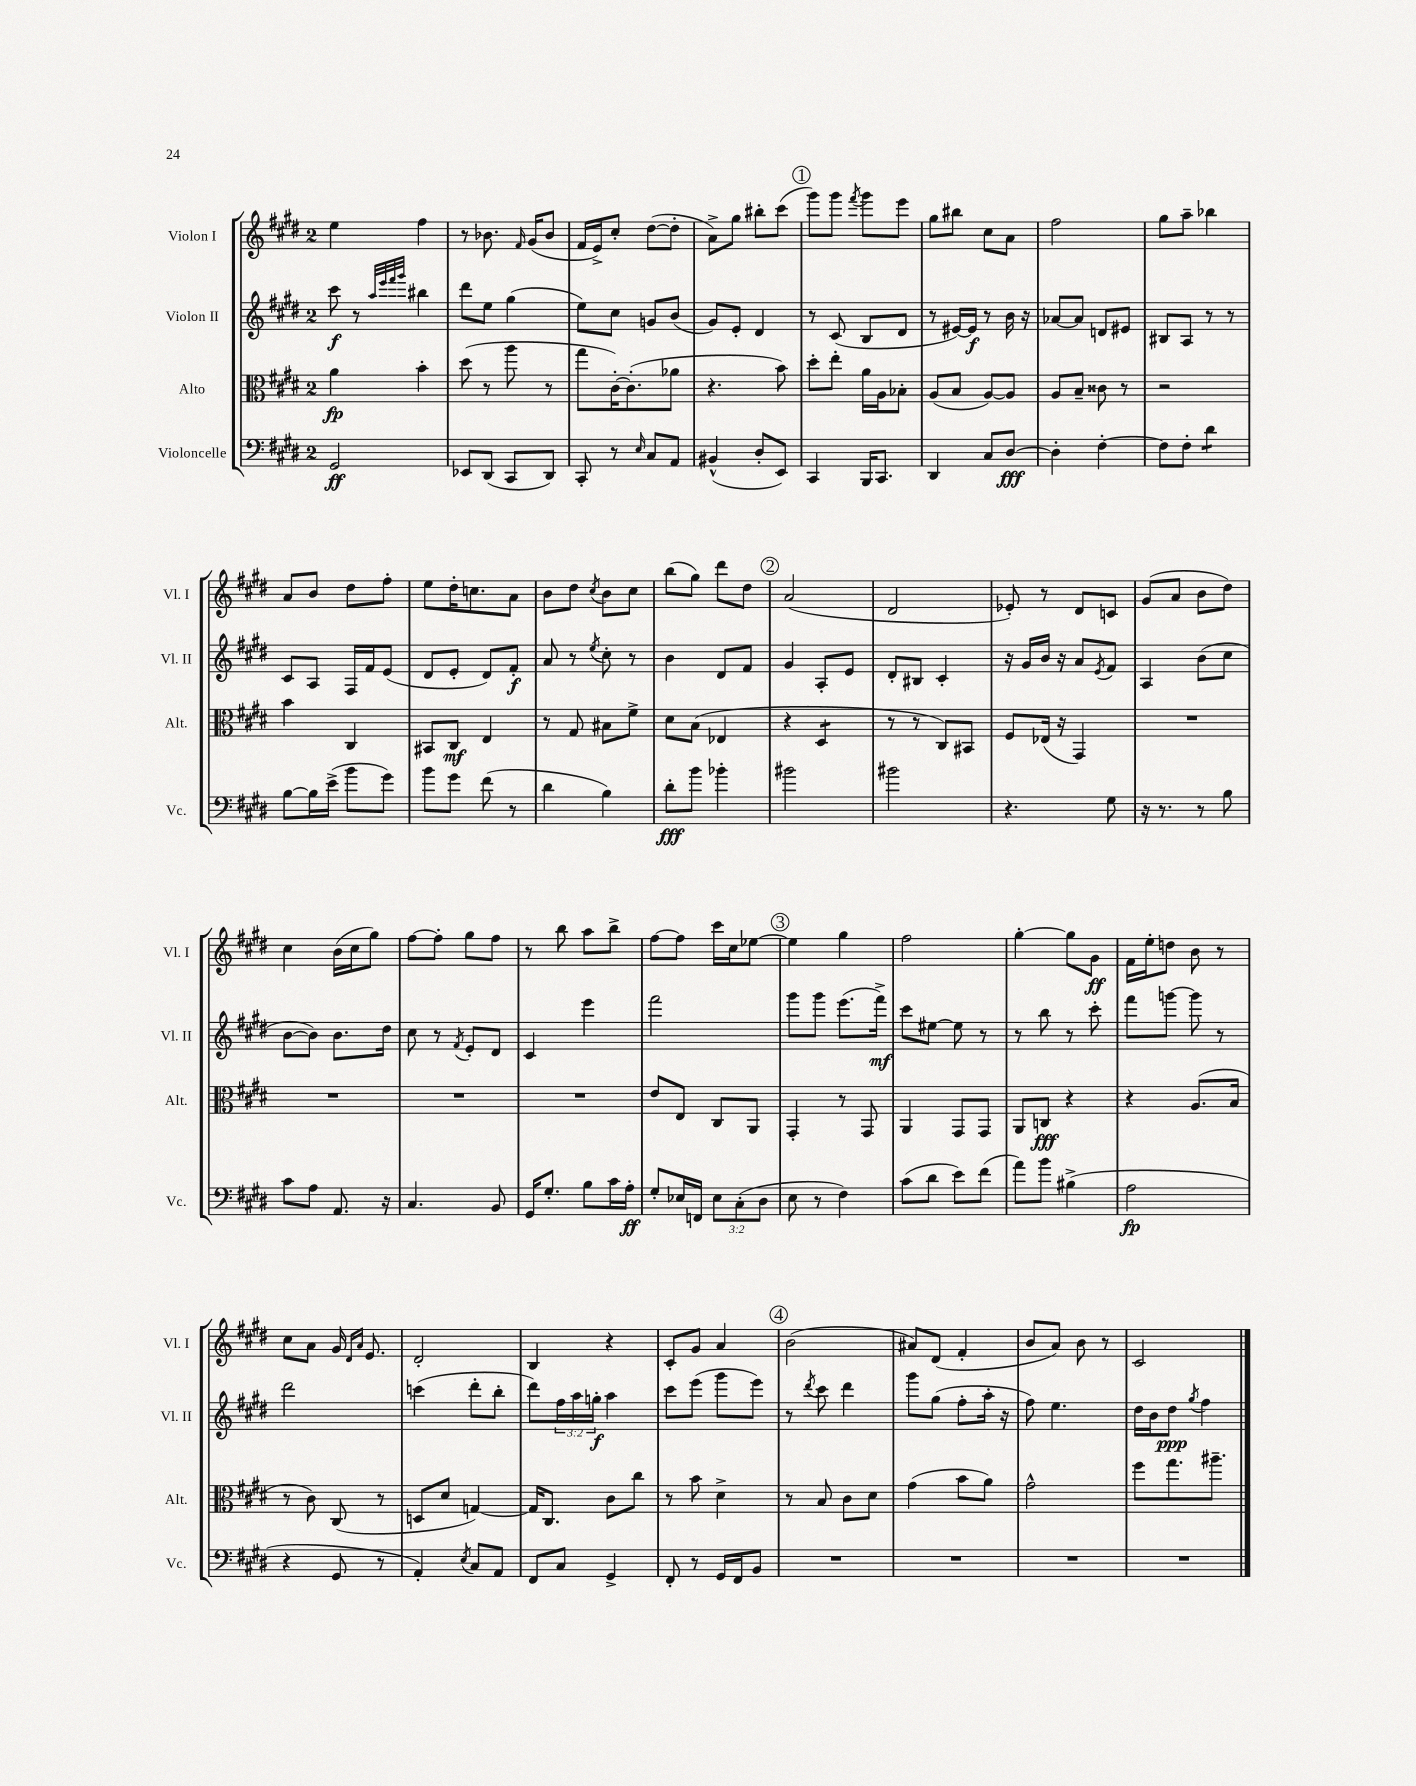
<<
\new StaffGroup <<
\new Staff = "s0" \with { instrumentName = "Violon I" shortInstrumentName = "Vl. I" } {
    \clef treble \key e \major \once \override Staff.TimeSignature.style = #'single-digit \time 2/4
    e''4 fis''4 |
    r8 bes'8. \grace { fis'16 } gis'16( bes'8 |
    fis'16 e'16->) cis''8-. dis''8~( dis''8-. |
    a'8->) gis''8 bis''8-. cis'''8( |
    \mark \markup { \circle "1" } gis'''8) gis'''8 \acciaccatura { fis'''8 } gis'''8 e'''8 |
    gis''8 bis''8 cis''8 a'8 |
    fis''2 |
    gis''8 a''8-- bes''4 |
    a'8 b'8 dis''8 fis''8-. |
    e''8 dis''16-. c''8. a'8 |
    b'8 dis''8 \acciaccatura { cis''8 } b'8 cis''8 |
    b''8( gis''8) dis'''8 dis''8 |
    \mark \markup { \circle "2" } a'2( |
    dis'2 |
    ees'8-.) r8 dis'8 c'8 |
    gis'8( a'8 b'8 dis''8) |
    cis''4 b'16( cis''16 gis''8) |
    fis''8~ fis''8-. gis''8 fis''8 |
    r8 b''8 a''8 b''8-> |
    fis''8~ fis''8 cis'''16 cis''16 ees''8~ |
    \mark \markup { \circle "3" } ees''4 gis''4 |
    fis''2 |
    gis''4~-. gis''8 gis'8\ff |
    fis'16 e''16-. d''8 b'8 r8 |
    cis''8 a'8 gis'16 \grace { dis'16 a'16 } e'8. |
    dis'2-. |
    b4 r4 |
    cis'8-. gis'8 a'4 |
    \mark \markup { \circle "4" } b'2( |
    ais'8) dis'8( fis'4-. |
    b'8 a'8) b'8 r8 |
    cis'2 \bar "|." |
}
\new Staff = "s1" \with { instrumentName = "Violon II" shortInstrumentName = "Vl. II" } {
    \clef treble \key e \major \once \override Staff.TimeSignature.style = #'single-digit \time 2/4 \override Staff.TupletNumber.text = #tuplet-number::calc-fraction-text
    cis'''8\f r8 \grace { a''32 e'''32 fis'''32 gis'''32 } bis''4 |
    dis'''8 e''8 gis''4( |
    e''8) cis''8 g'8 b'8( |
    gis'8) e'8-. dis'4 |
    \mark \markup { \circle "1" } r8 cis'8( b8 dis'8 |
    r8 eis'16~) eis'16\f r8 b'16 r16 |
    aes'8~ aes'8 d'8 eis'8 |
    bis8 a8 r8 r8 |
    cis'8 a8 fis16 fis'16 e'8( |
    dis'8 e'8-. dis'8) fis'8-.\f |
    a'8 r8 \acciaccatura { e''8 } cis''8-. r8 |
    b'4 dis'8 fis'8 |
    \mark \markup { \circle "2" } gis'4 a8-. e'8 |
    dis'8-. bis8 cis'4-. |
    r16 gis'16 b'16 r16 a'8 \acciaccatura { e'8 } fis'8 |
    a4 b'8( cis''8 |
    b'8~ b'8) b'8. dis''16 |
    cis''8 r8 \acciaccatura { fis'8 } e'8-. dis'8 |
    cis'4 e'''4 |
    fis'''2 |
    \mark \markup { \circle "3" } gis'''8 gis'''8 e'''8.( fis'''16->\mf) |
    cis'''8 eis''8~ eis''8 r8 |
    r8 b''8 r8 cis'''8-. |
    fis'''8 g'''8~ g'''8 r8 |
    dis'''2 |
    c'''4( dis'''8-. b''8-. |
    dis'''8) \tuplet 3/2 { fis''16 a''16 g''16-.\f } a''4 |
    cis'''8 e'''8( gis'''8 e'''8) |
    \mark \markup { \circle "4" } r8 \acciaccatura { dis'''8 } cis'''8 dis'''4 |
    gis'''8 gis''8( fis''8-. a''16-. r16 |
    fis''8) e''4. |
    dis''16 b'16 dis''8\ppp \acciaccatura { gis''8 } fis''4 \bar "|." |
}
\new Staff = "s2" \with { instrumentName = "Alto" shortInstrumentName = "Alt." } {
    \clef alto \key e \major \once \override Staff.TimeSignature.style = #'single-digit \time 2/4
    a'4\fp b'4-. |
    dis''8( r8 a''8 r8 |
    gis''8 cis'16~-.) cis'8.-.( aes'8 |
    r4. b'8) |
    \mark \markup { \circle "1" } dis''8-. e''8-. a'16 a16 bes8-. |
    a8( b8 a8~) a8 |
    a8 b8-- cisis'8 r8 |
    r2 |
    b'4 cis4 |
    bis,8 cis8\mf e4 |
    r8 gis8 bis8 fis'8-> |
    dis'8 b8( ees4 |
    \mark \markup { \circle "2" } r4 dis4:8 |
    r8 r8 cis8) bis,8 |
    fis8 ees16( r16 gis,4) |
    R2 |
    R2 |
    R2 |
    R2 |
    e'8 e8 cis8 a,8 |
    \mark \markup { \circle "3" } gis,4-. r8 gis,8 |
    a,4 gis,8 gis,8 |
    a,8 c8\fff r4 |
    r4 a8.( b16 |
    r8 cis'8) cis8( r8 |
    d8 dis'8 g4~) |
    g16 cis8. cis'8 cis''8 |
    r8 b'8 dis'4-> |
    \mark \markup { \circle "4" } r8 b8 cis'8 dis'8 |
    gis'4( b'8 a'8) |
    gis'2-^ |
    fis''8 gis''8. ais''8.-- \bar "|." |
}
\new Staff = "s3" \with { instrumentName = "Violoncelle" shortInstrumentName = "Vc." } {
    \clef bass \key e \major \once \override Staff.TimeSignature.style = #'single-digit \time 2/4 \override Staff.TupletNumber.text = #tuplet-number::calc-fraction-text
    gis,2\ff |
    ees,8 dis,8( cis,8 dis,8) |
    cis,8-. r8 \grace { e16 } cis8 a,8 |
    bis,4-^( dis8-. e,8) |
    \mark \markup { \circle "1" } cis,4 b,,16 cis,8. |
    dis,4 cis8 dis8~\fff |
    dis4-. fis4~-. |
    fis8 fis8-. dis'4:8 |
    b8~ b16 e'16->( b'8 gis'8) |
    b'8 gis'8 fis'8( r8 |
    dis'4 b4) |
    dis'8-.\fff b'8 bes'4-. |
    \mark \markup { \circle "2" } bis'2 |
    bis'2 |
    r4. gis8 |
    r16 r8. r8 b8 |
    cis'8 a8 a,8. r16 |
    cis4. b,8 |
    gis,16 gis8.-. b8 cis'16 a16-.\ff |
    gis8-. ees16 f,16 \tuplet 3/2 { ees8 cis8-.( dis8 } |
    \mark \markup { \circle "3" } e8 r8 fis4) |
    cis'8( dis'8 e'8) fis'8( |
    a'8) b'8 bis4->( |
    a2\fp |
    r4 gis,8 r8 |
    a,4-.) \acciaccatura { e8 } cis8 a,8 |
    fis,8 cis8 gis,4-> |
    fis,8-. r8 gis,16 fis,16 b,8 |
    \mark \markup { \circle "4" } R2 |
    R2 |
    R2 |
    R2 \bar "|." |
}
>>
>>
\layout { \context { \Score \remove "Bar_number_engraver" } }
